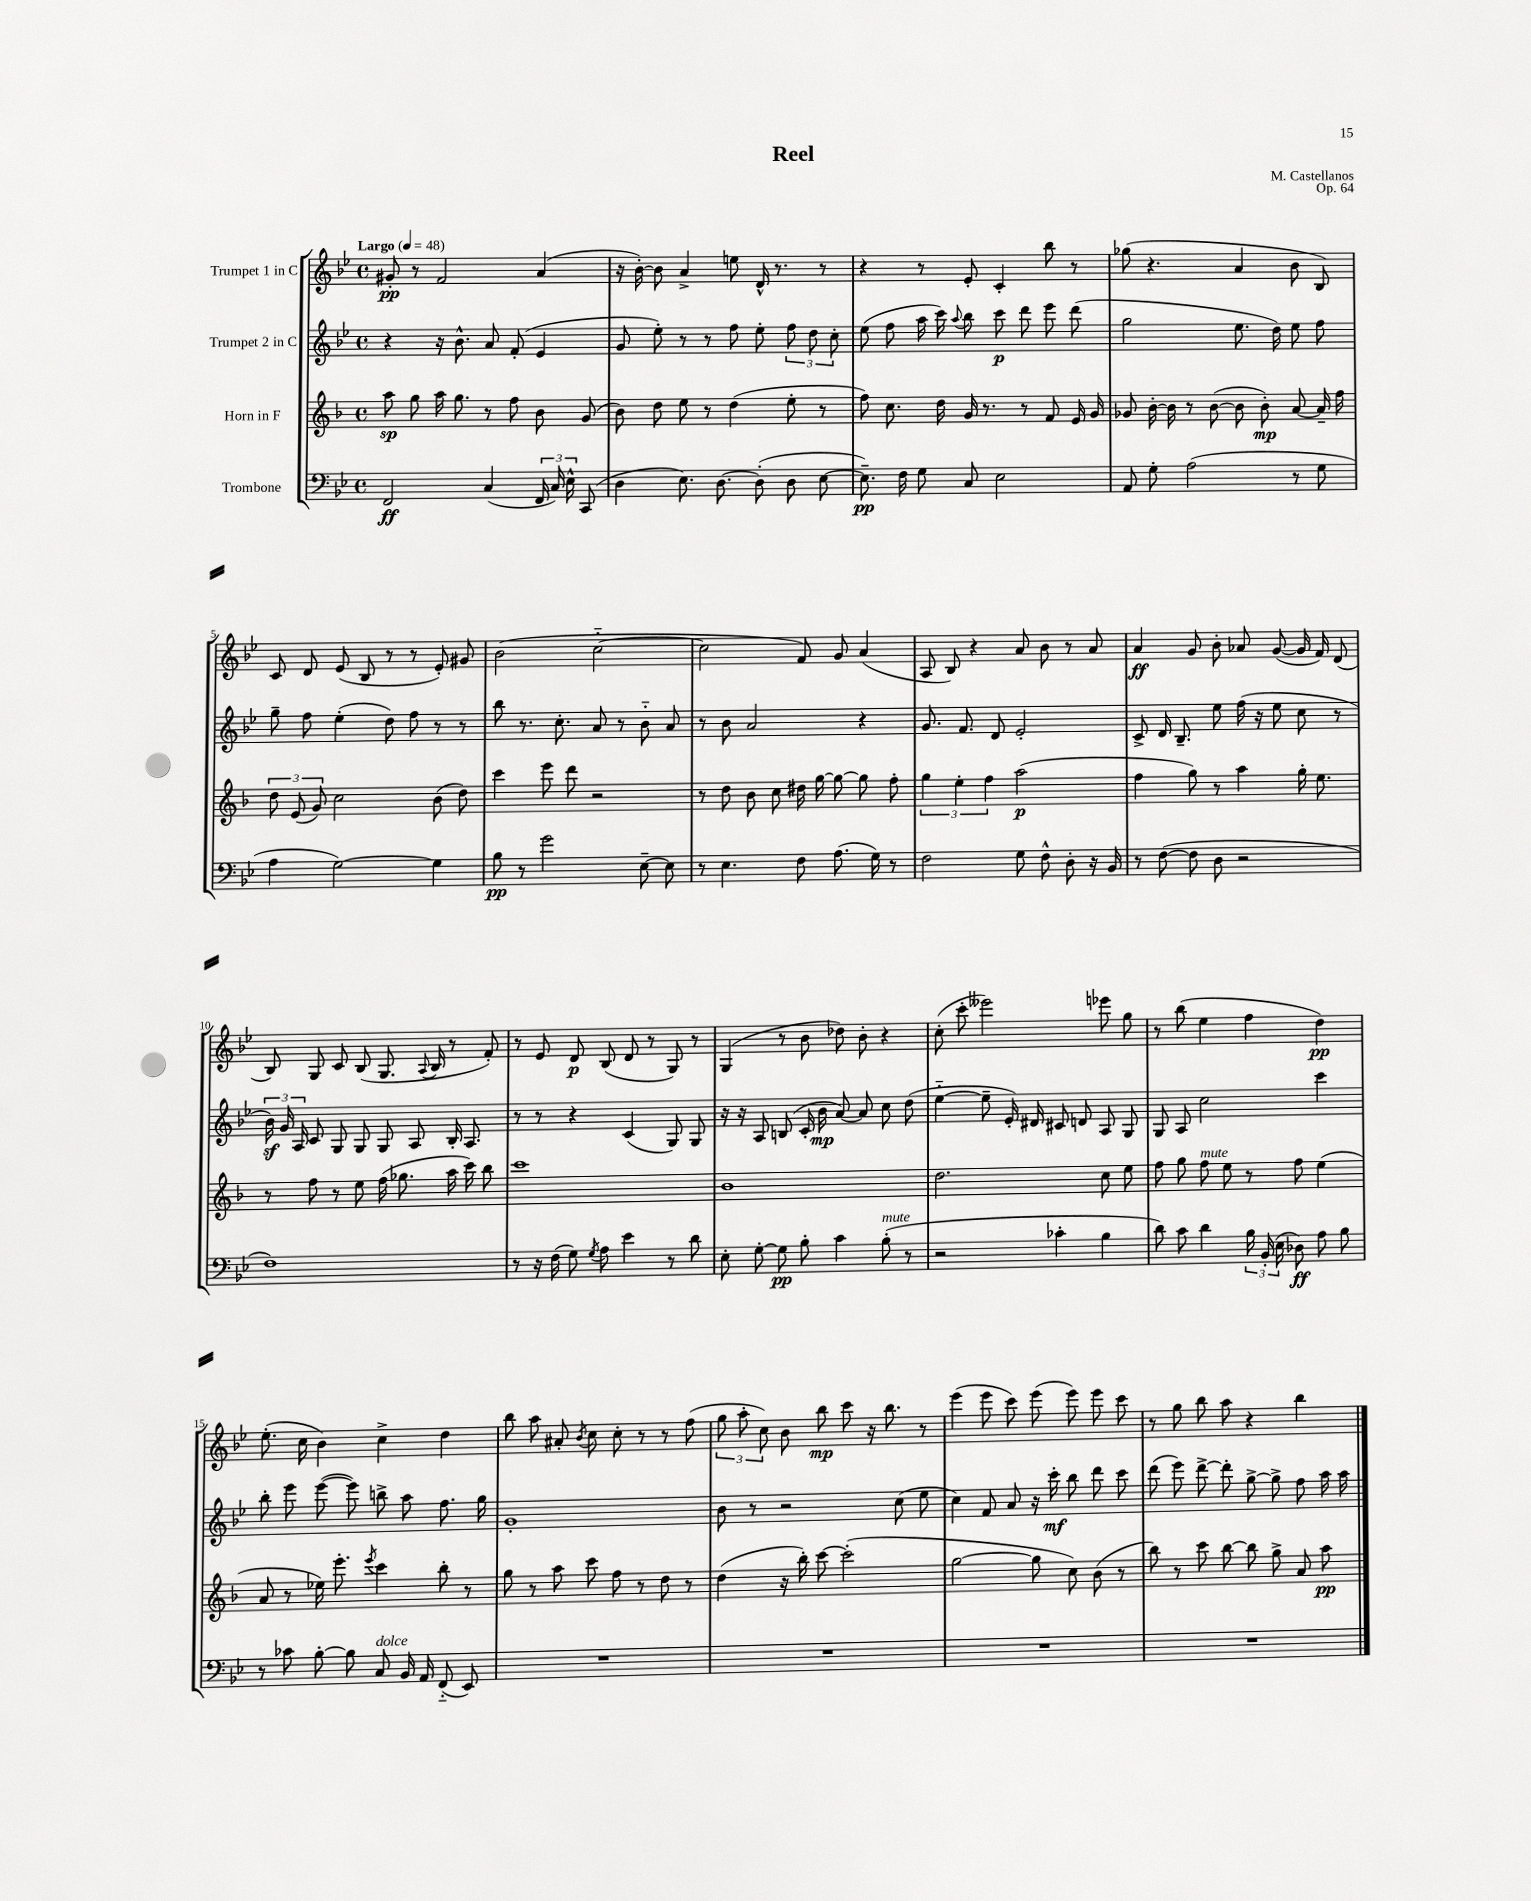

**kern	**kern	**kern	**kern
*staff4	*staff3	*staff2	*staff1
*clefF4	*clefG2	*clefG2	*clefG2
*k[b-e-]	*k[b-]	*k[b-e-]	*k[b-e-]
*M4/4	*M4/4	*M4/4	*M4/4
*met(c)	*met(c)	*met(c)	*met(c)
*MM48	*MM48	*MM48	*MM48
2FF/	8aa\	4r	8g#'/
.	8gg\	.	8r
.	16aa\	16r	2f/
.	8.gg\	8.b-^^\	.
(4C/	8r	8a/	.
.	8ff\	(8f'/	.
24FF/	8b-\	4e-/	(4a/
24C/)	.	.	.
24E-^^\	.	.	.
(8CC/	(8g/	.	.
=	=	=	=
4D\	8b-\)	8g/	16r
.	.	.	[16b-'\)
.	8dd\	8ee-'\)	8b-\]
8.E-\)	8ee\	8r	4a^/
.	8r	8r	.
[8.D\	.	.	.
.	(4dd\	8ff\	8ee\
(8D'\]	.	8ee-'\	16d^^/
.	.	.	8.r
8D\	8ee'\	12ff\	.
.	.	12dd\	.
[8E-\	8r	.	8r
.	.	12cc'\	.
=	=	=	=
8.E-~\])	8ff\)	(8ee-\	4r
.	8.cc\	8ff\	.
16F\	.	.	.
8G\	.	16aa\	8r
.	16dd\	16ccc\)	.
.	.	8qqaa/	.
8C/	16g/	8bb-\	8e-'/
.	8.r	.	.
2E-\	.	8ccc\	4c'/
.	8r	8ddd\	.
.	8f/	8eee-\	8bb-\
.	16e/	(8ddd\	8r
.	16g/	.	.
=	=	=	=
8AA/	8g-/	2gg\	(8gg-\
8G'\	[16b-'\	.	4.r
.	16b-\]	.	.
(2A\	8r	.	.
.	([8b-\	.	.
.	8b-\]	8.ee-\	4a/
.	8b-'\)	.	.
.	.	16dd\)	.
8r	[8a/	8ee-\	8b-\
8G\	16a~/]	8ff\	8B-/)
.	16ff\	.	.
=	=	=	=
4A\	12dd\	8gg~\	8c/
.	(12e/	.	.
.	.	8ff\	8d/
.	12g/)	.	.
[2G\)	2cc\	(4ee-'\	(8e-/
.	.	.	8B-/
.	.	8dd\)	8r
.	.	8ff\	8r
4G\]	(8b-\	8r	8e-'/)
.	8dd\)	8r	8g#/
=	=	=	=
8B-\	4ccc\	8bb-\	(2b-\
8r	.	8.r	.
2g\	8eee\	.	.
.	.	8.cc'\	.
.	8ddd\	.	.
.	2r	8a/	[2cc'~\
.	.	8r	.
[8E-~\	.	8b-'~\	.
8E-\]	.	8a/	.
=	=	=	=
8r	8r	8r	2cc\]
4.E-\	8dd\	8b-\	.
.	8b-\	2a/	.
.	8cc\	.	.
8F\	16dd#\	.	8f/)
.	[16gg\	.	.
(8.A\	8gg\_	.	8g/
.	8gg\]	4r	(4a/
16G\)	.	.	.
8r	8ff'\	.	.
=	=	=	=
2F\	6gg\	8.g/	8A/
.	.	.	8B-/)
.	6ee'\	.	.
.	.	8.f/	.
.	.	.	4r
.	6ff\	.	.
.	.	8d/	.
8G\	(2aa\	2e-'/	8a/
8F^^\	.	.	8b-\
8D'\	.	.	8r
16r	.	.	8a/
16BB-/	.	.	.
=	=	=	=
8r	4ff\	8c^/	4a/
([8F\	.	16d/	.
.	.	8.B-~/	.
8F\]	8gg\)	.	8g/
8D\	8r	8ee-\	8b-'\
2r	4aa\	(16ff\	8a-/
.	.	16r	.
.	.	8ee-\	([8g/
.	16gg'\	8cc\	16g/]
.	8.ee\	.	16f/)
.	.	8r	(8d/
=	=	=	=
1F)	8r	24b-\)	8B-/)
.	.	24g/	.
.	.	24A/	.
.	8ff\	8c/	8G/
.	8r	8G/	8c/
.	8ee\	8G/	(8B-/
.	(16ff\	8G/	8.G/
.	8.gg-\	.	.
.	.	8A/	.
.	.	.	8qqA/
.	.	.	16B-/
.	16aa\	16B-'/	8r
.	16ccc\)	8.A/	.
.	8bb-\	.	8f'/)
=	=	=	=
8r	1ccc	8r	8r
16r	.	8r	8e-/
(16F\	.	.	.
8G\)	.	4r	8d/
8qG/	.	.	.
8A\	.	.	(8B-/
4e-\	.	(4c/	8d/
.	.	.	8r
8r	.	8G/)	8G/)
8d\	.	8G/	8r
=	=	=	=
8E-'\	1b-	16r	(4G/
.	.	16r	.
[8G'\	.	8A/	.
8G\]	.	(8B/	8r
8B-'\	.	16c'/	8b-\
.	.	16b-\	.
4c\	.	[8a/)	8dd-\)
.	.	8a/]	8b-'\
(8B-'\	.	8cc\	4r
8r	.	(8dd\	.
=	=	=	=
2r	2.dd\	[4ee-'~\	(8cc'\
.	.	.	8ccc'\
.	.	8ee-~\]	2eee--\)
.	.	16e-'/)	.
.	.	16d#/	.
4c-'\	.	8c#/	.
.	.	8d/	.
4B-\	8cc\	8A/	8eee-\
.	8ee\	8G/	8gg\
=	=	=	=
8d\)	8ff\	8G/	8r
8c\	8gg\	8A/	(8bb-\
4d\	8ff\	2cc\	4ee-\
.	8ee\	.	.
24B-\	8r	.	4ff\
(24BB-'/	.	.	.
24E-\	.	.	.
8D-\)	8ff\	.	.
8A\	(4ee\	4ccc\	4dd\)
8B-\	.	.	.
=	=	=	=
8r	8a/	8bb-'\	(8.ee-'\
8c-\	8r	8eee-\	.
.	.	.	16cc\
[8B-'\	16ee-\)	([8eee-\	4b-\)
.	8.eee'\	.	.
8B-\]	.	8eee-\])	.
.	8qeee/	.	.
8C/	4ccc\	8bb^\	4cc^\
16BB-/	.	8aa\	.
16AA/	.	.	.
(8FF'~/	8bb-'\	8.ff\	4dd\
8EE-/)	8r	.	.
.	.	16gg\	.
=	=	=	=
1r	8gg\	1g'	8bb-\
.	8r	.	8aa\
.	8aa\	.	8a#'/
.	.	.	8qb-/
.	8ccc\	.	8cc\
.	8ff\	.	8cc'\
.	8r	.	8r
.	8dd\	.	8r
.	8r	.	(8ff\
=	=	=	=
1r	(4dd\	8b-\	12gg\
.	.	.	12aa'\
.	.	8r	.
.	.	.	12cc\)
.	16r	2r	8b-\
.	16bb-'\)	.	.
.	[8ccc\	.	8bb-\
.	(2ccc'\]	.	8ccc\
.	.	.	16r
.	.	.	8.bb-\
.	.	(8cc\	.
.	.	8ee-\	8r
=	=	=	=
1r	[2gg\	4cc\)	(4eee-\
.	.	8f/	8eee-\
.	.	8a/	8ccc\)
.	8gg\]	16r	(8eee-\
.	.	16ccc'\	.
.	8cc\)	8bb-\	8eee-\)
.	(8b-\	8ddd\	8eee-\
.	8r	8ccc\	8ccc\
=	=	=	=
1r	8bb-\)	(8ddd\	8r
.	8r	8eee-\)	8gg\
.	8ccc\	[8ddd^\	8bb-\
.	[8bb-\	8ddd'\]	8aa\
.	8bb-\]	[8gg^\	4r
.	8gg^\	8gg^\]	.
.	8a/	8ff\	4bb-\
.	8aa\	16aa\	.
.	.	16aa\	.
==	==	==	==
*-	*-	*-	*-
